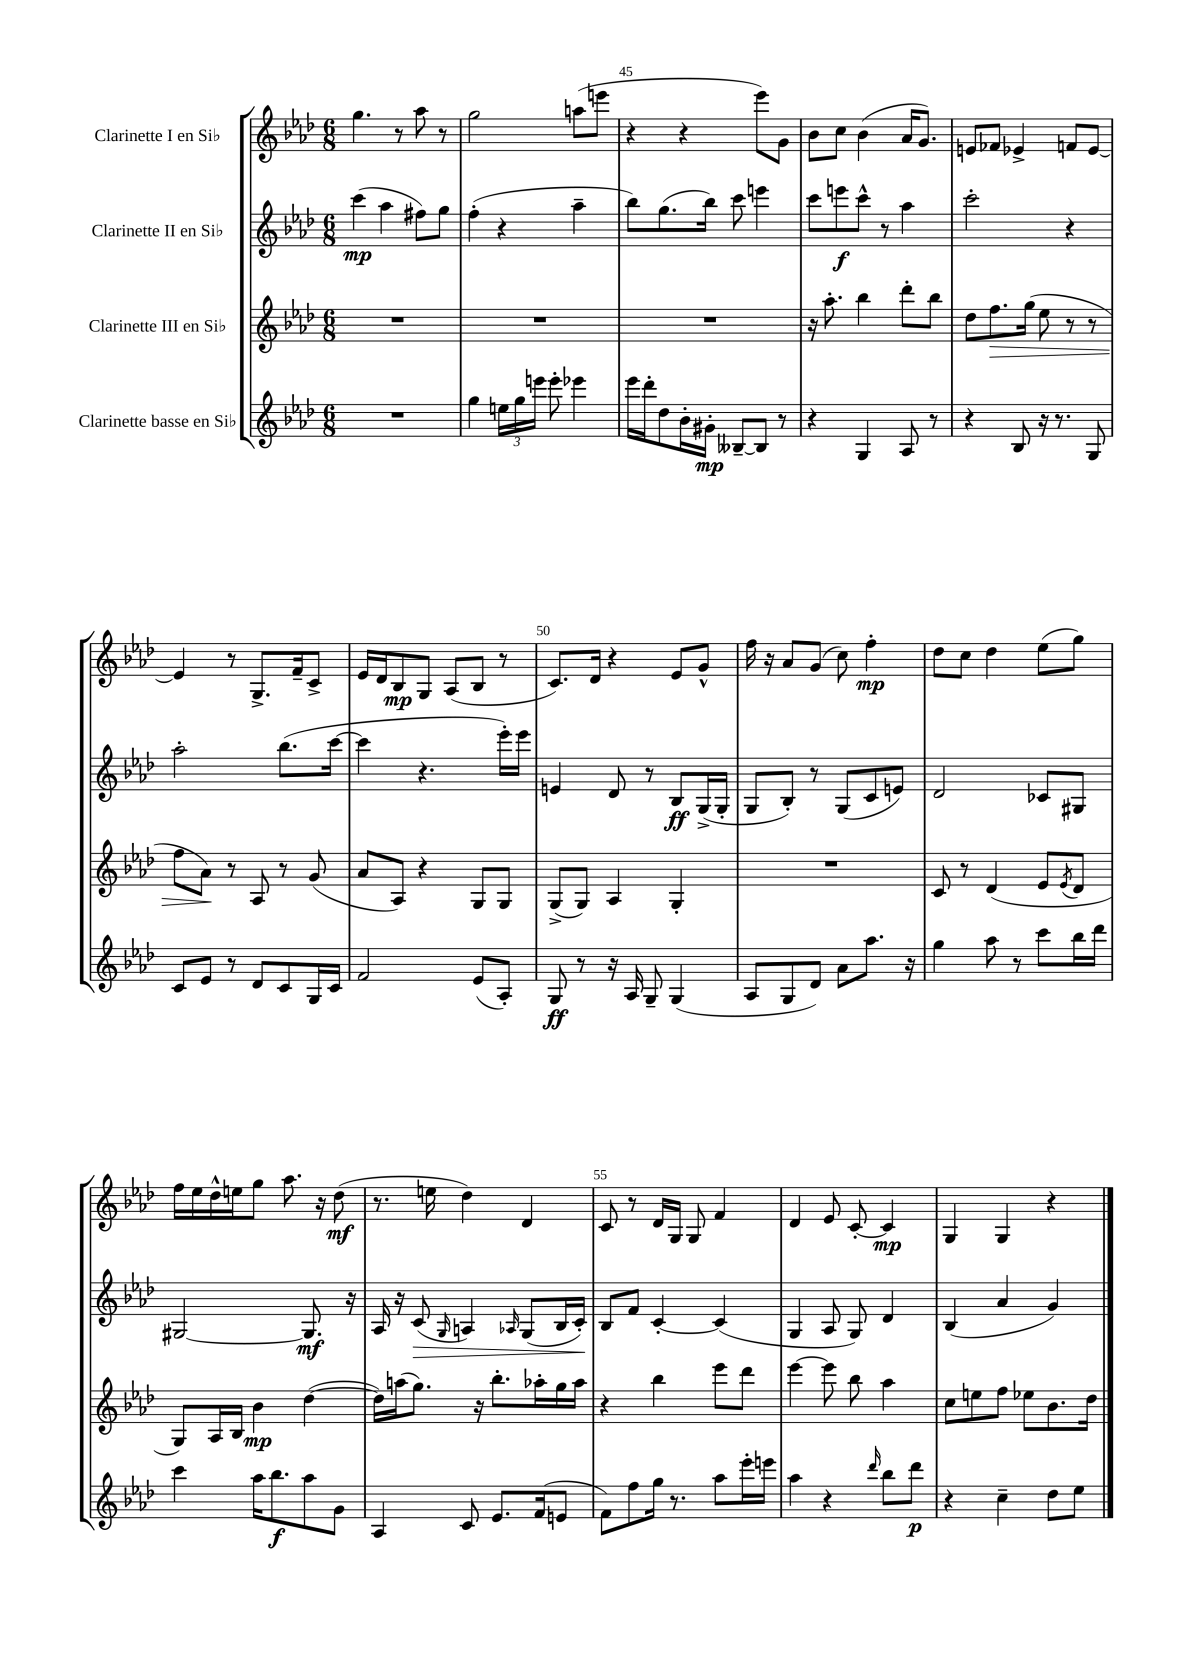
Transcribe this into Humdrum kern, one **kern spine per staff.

**kern	**kern	**kern	**kern
*staff4	*staff3	*staff2	*staff1
*clefG2	*clefG2	*clefG2	*clefG2
*k[b-e-a-d-]	*k[b-e-a-d-]	*k[b-e-a-d-]	*k[b-e-a-d-]
*M6/8	*M6/8	*M6/8	*M6/8
2.r	2.r	(4ccc	4.gg
.	.	4aa-	.
.	.	.	8r
.	.	8ff#)	8aa-
.	.	8gg	8r
=	=	=	=
4gg	2.r	(4ff'	2gg
24ee	.	4r	.
24gg	.	.	.
24eee	.	.	.
8eee'	.	.	.
4eee-	.	4aa-~	(8aa
.	.	.	8eee
=	=	=	=
16eee-	2.r	8bb-)	4r
16ddd-'	.	.	.
8dd-	.	(8.gg	.
16b-'	.	.	4r
16g#'	.	16bb-)	.
[8B--~	.	8ccc	.
8B--]	.	4eee	8eee-)
8r	.	.	8g
=	=	=	=
4r	16r	8ccc	8b-
.	8.aa-'	.	.
.	.	8eee	8cc
4G	4bb-	8ccc^^	(4b-
.	.	8r	.
8A-	8ddd-'	4aa-	16a-
.	.	.	8.g)
8r	8bb-	.	.
=	=	=	=
4r	8dd-	2ccc'	8e
.	8.ff	.	8f-
8B-	.	.	4e-^
.	(16gg	.	.
16r	8ee-	.	.
8.r	.	.	.
.	8r	4r	8f
8G	8r	.	[8e-
=	=	=	=
8c	8ff	2aa-'	4e-]
8e-	8a-)	.	.
8r	8r	.	8r
8d-	8A-	.	8.G^
8c	8r	(8.bb-	.
.	.	.	16f~
16G	(8g	.	8c^
16c	.	[16ccc	.
=	=	=	=
2f	8a-	4ccc]	16e-
.	.	.	16d-
.	8A-)	.	8B-
.	4r	4.r	8G
.	.	.	(8A-
(8e-	8G	.	8B-
8A-')	8G	16eee-')	8r
.	.	16eee-	.
=	=	=	=
8G	(8G^	4e	8.c)
8r	8G)	.	.
.	.	.	16d-
16r	4A-	8d-	4r
16A-	.	.	.
8G~	.	8r	.
(4G	4G'	8B-	8e-
.	.	(16G^	8g^^
.	.	16G'	.
=	=	=	=
8A-	2.r	8G	16ff
.	.	.	16r
8G	.	8B-')	8a-
8d-)	.	8r	(8g
8a-	.	(8G	8cc)
8.aa-	.	8c	4ff'
.	.	8e)	.
16r	.	.	.
=	=	=	=
4gg	8c	2d-	8dd-
.	8r	.	8cc
8aa-	(4d-	.	4dd-
8r	.	.	.
8ccc	8e-	8c-	(8ee-
.	8qe-	.	.
16bb-	8d-	8G#	8gg)
16ddd-	.	.	.
=	=	=	=
4ccc	8G)	[2G#	16ff
.	.	.	16ee-
.	16A-	.	16dd-^^
.	16B-	.	16ee
16aa-	4b-	.	8gg
8.bb-	.	.	.
.	.	.	8.aa-
8aa-	([4dd-	8.G#]	.
.	.	.	16r
8g	.	.	(8dd-
.	.	16r	.
=	=	=	=
4A-	16dd-])	16A-	8.r
.	(16aa	16r	.
.	8.gg)	(8c	.
.	.	.	16ee
.	.	16qqG	.
8c	.	4A)	4dd-)
.	16r	.	.
8.e-	8.bb-'	.	.
.	.	16qqA-	.
.	.	(8G	4d-
(16f	16aa-'	.	.
8e	16gg	16B-	.
.	16aa-	16c')	.
=	=	=	=
8f)	4r	8B-	8c
8ff	.	8f	8r
16gg	4bb-	[4c'	16d-
8.r	.	.	16G
.	.	.	8G
8aa-	8eee-	(4c]	4f
16eee-'	8ddd-	.	.
16eee	.	.	.
=	=	=	=
4aa-	[4eee-	4G	4d-
4r	8eee-]	8A-	8e-
.	8bb-	8G)	[8c'
16qqddd-	.	.	.
8bb-	4aa-	4d-	4c]
8ddd-	.	.	.
=	=	=	=
4r	8cc	(4B-	4G
.	8ee	.	.
4cc~	8ff	4a-	4G
.	8ee-	.	.
8dd-	8.b-	4g)	4r
8ee-	.	.	.
.	16dd-	.	.
==	==	==	==
*-	*-	*-	*-
